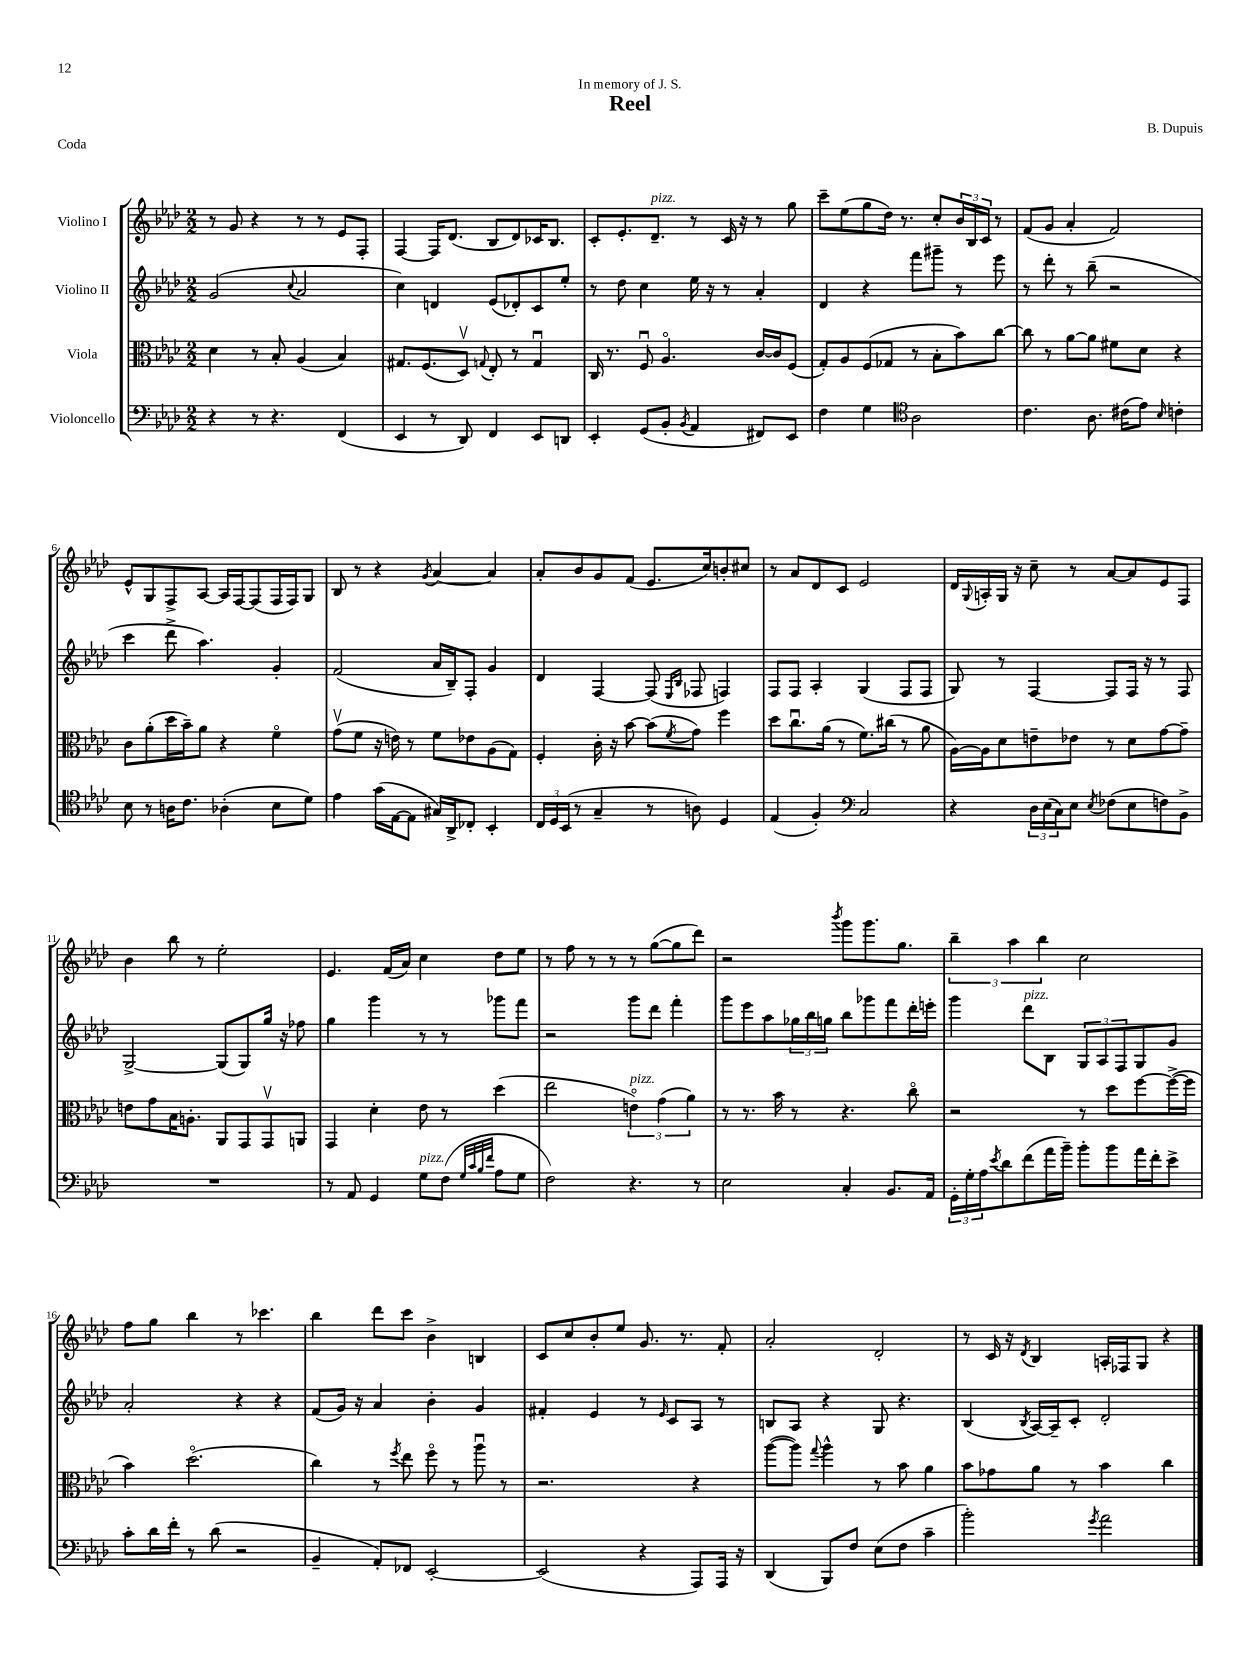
\header { title = "Reel" composer = "B. Dupuis" dedication = "In memory of J. S." piece = "Coda" }
<<
\new StaffGroup <<
\new Staff = "s0" \with { instrumentName = "Violino I" } {
    \clef treble \key aes \major \numericTimeSignature \time 2/2
    r8 g'8 r4 r8 r8 ees'8 f8-. |
    f4~ f16 des'8.( bes8 des'8) ces'16 bes8. |
    c'8-. ees'8.-. des'8.--^\markup { \italic "pizz." } r8 c'16 r16 r8 g''8 |
    c'''8-- ees''8( g''8 des''16) r8. c''8-. \tuplet 3/2 { bes'16 bes16 c'16 } r8 |
    f'8( g'8 aes'4-. f'2) |
    ees'8-^ g8 f8-> aes8~ aes16 f16~ f8( f16 f16) g8 |
    bes8 r8 r4 \acciaccatura { g'8 } aes'4~ aes'4 |
    aes'8-. bes'8 g'8 f'8( ees'8. c''16) b'8-. cis''8 |
    r8 aes'8 des'8 c'8 ees'2 |
    des'16 \appoggiatura { g8 } a16-. g16 r16 c''8-- r8 aes'8~ aes'8 ees'8 f8 |
    bes'4 bes''8 r8 ees''2-. |
    ees'4. f'16( aes'16) c''4 des''8 ees''8 |
    r8 f''8 r8 r8 r8 g''8~( g''8 des'''8) |
    r2 \acciaccatura { bes'''8 } g'''8 g'''8. g''8. |
    \tuplet 3/2 { bes''4-- aes''4 bes''4 } c''2 |
    f''8 g''8 bes''4 r8 ces'''4. |
    bes''4 des'''8 c'''8 bes'4-> b4 |
    c'8 c''8 bes'8-. ees''8 g'8. r8. f'8-. |
    aes'2-. des'2-. |
    r8 c'16 r16 \acciaccatura { des'8 } bes4 a16-. fes16 g8 r4 \bar "|." |
}
\new Staff = "s1" \with { instrumentName = "Violino II" } {
    \clef treble \key aes \major \numericTimeSignature \time 2/2
    g'2( \appoggiatura { c''8 } aes'2 |
    c''4) d'4 ees'8( des'8-.) c'8 ees''8-. |
    r8 des''8 c''4 ees''16 r16 r8 aes'4-. |
    des'4 r4 f'''8 gis'''8-- r8 ees'''8 |
    r8 des'''8-. r8 bes''8--( r2 |
    c'''4 des'''8-> aes''4.) g'4-. |
    f'2( aes'16 bes16--) f8-. g'4 |
    des'4 f4~ f8( \grace { ees16 bes16 } fes8 f4) |
    f8 f8 aes4-. g4( f8 f8 |
    g8) r8 f4~ f8 f16 r16 r8 f8 |
    g2~-> g8( g8) g''16 r16 fes''8 |
    g''4 g'''4 r8 r8 ges'''8 f'''8 |
    r2 g'''8 des'''8 f'''4-. |
    g'''8 ees'''8 aes''8 \tuplet 3/2 { ges''16 bes''16 g''16 } bes''8 ges'''8 f'''8 des'''16-. e'''16-. |
    g'''4 des'''8^\markup { \italic "pizz." } bes8 \tuplet 3/2 { g8 aes8 f8 } g8 g'8 |
    aes'2-. r4 r4 |
    f'8( g'16) r16 aes'4 bes'4-. g'4 |
    fis'4-. ees'4 r8 \grace { ees'16 } c'8 aes8 r8 |
    b8 aes8 r4 g8 r4. |
    bes4( \acciaccatura { bes8 } aes16~) aes16-- c'8-. des'2-. \bar "|." |
}
\new Staff = "s2" \with { instrumentName = "Viola" } {
    \clef alto \key aes \major \numericTimeSignature \time 2/2
    des'4 r8 bes8-. aes4( bes4) |
    gis8. f8.( des8\upbow) \appoggiatura { g8 } ees8-. r8 g4\downbow |
    c16 r8. f8\downbow aes4.\flageolet c'16~ c'16 f8( |
    g8-.) aes8 f8( ges8 r8 bes8-. bes'8) c''8~ |
    c''8 r8 aes'8~ aes'8 fis'8 des'8 r4 |
    c'8 aes'8-.( des''16 bes'16--) aes'8 r4 f'4\flageolet |
    g'8\upbow( f'8 r16 e'16) r8 f'8 ees'8 aes8( g8) |
    f4-. c'16-. r16 bes'8~ bes'8( \acciaccatura { f'8 } g'8) f''4 |
    des''8 c''8.\downbow aes'16( r8 f'8.) cis''16( r8 aes'8 |
    aes16~) aes16 des'8 e'8-- ees'8 r8 des'8 g'8~ g'8-- |
    e'8 g'8 bes16 a8.-. aes,8 g,8 g,8\upbow a,8 |
    g,4 des'4-. ees'8 r8 des''4( |
    ees''2 \tuplet 3/2 { e'4\flageolet^\markup { \italic "pizz." }) g'4( aes'4) } |
    r8 r8. bes'16 r8 r4. c''8\flageolet |
    r2 r8 des''8 f''8~ f''16~->( f''16 |
    bes'4) des''2.\flageolet( |
    c''4) r8 \acciaccatura { f''8 } ees''8 f''8\flageolet r8 aes''8\downbow r8 |
    r2. r4 |
    aes''8~( aes''8) \appoggiatura { g''8 } aes''4-^ r8 bes'8 aes'4 |
    bes'8 ges'8 aes'8 r8 bes'4 c''4 \bar "|." |
}
\new Staff = "s3" \with { instrumentName = "Violoncello" } {
    \clef bass \key aes \major \numericTimeSignature \time 2/2
    r4 r8 r4. f,4( |
    ees,4 r8 des,8) f,4 ees,8 d,8 |
    ees,4-. g,8( bes,8-. \acciaccatura { bes,8 } aes,4 fis,8) ees,8 |
    f4 g4 \clef tenor aes2 |
    c'4. aes8. cis'16( ees'8) \grace { bes16 } c'4-. |
    bes8 r8 a16 c'8. aes4-.( bes8 des'8) |
    ees'4 g'16( ees16~ ees8 gis16) aes,16-> ces8-. bes,4-. |
    \tuplet 3/2 { c16 des16 bes,16( } r8 g4-- r8 a8) des4 |
    ees4( f4-.) \clef bass c2 |
    r4 \tuplet 3/2 { des16 ees16( c16) } ees8 \acciaccatura { ees8 } fes8( ees8 f8) bes,8-> |
    R1 |
    r8 aes,8 g,4 g8^\markup { \italic "pizz." } f8( \grace { g32 c'32 bes32 f'32 } aes8 g8 |
    f2) r4. r8 |
    ees2 c4-. bes,8. aes,16 |
    \tuplet 3/2 { g,16-. g16-. aes16 } \acciaccatura { ees'8 } des'8 f'8( aes'16 bes'16--) bes'8-. bes'8 aes'16 f'16-. ees'8-> |
    c'8-. des'16 f'16-. r8 des'8( r2 |
    bes,4-- aes,8-.) fes,8 ees,2~-. |
    ees,2( r4 aes,,8) aes,,16 r16 |
    des,4( bes,,8) f8 ees8( f8 c'4-- |
    bes'2-.) \acciaccatura { g'8 } aes'2 \bar "|." |
}
>>
>>
